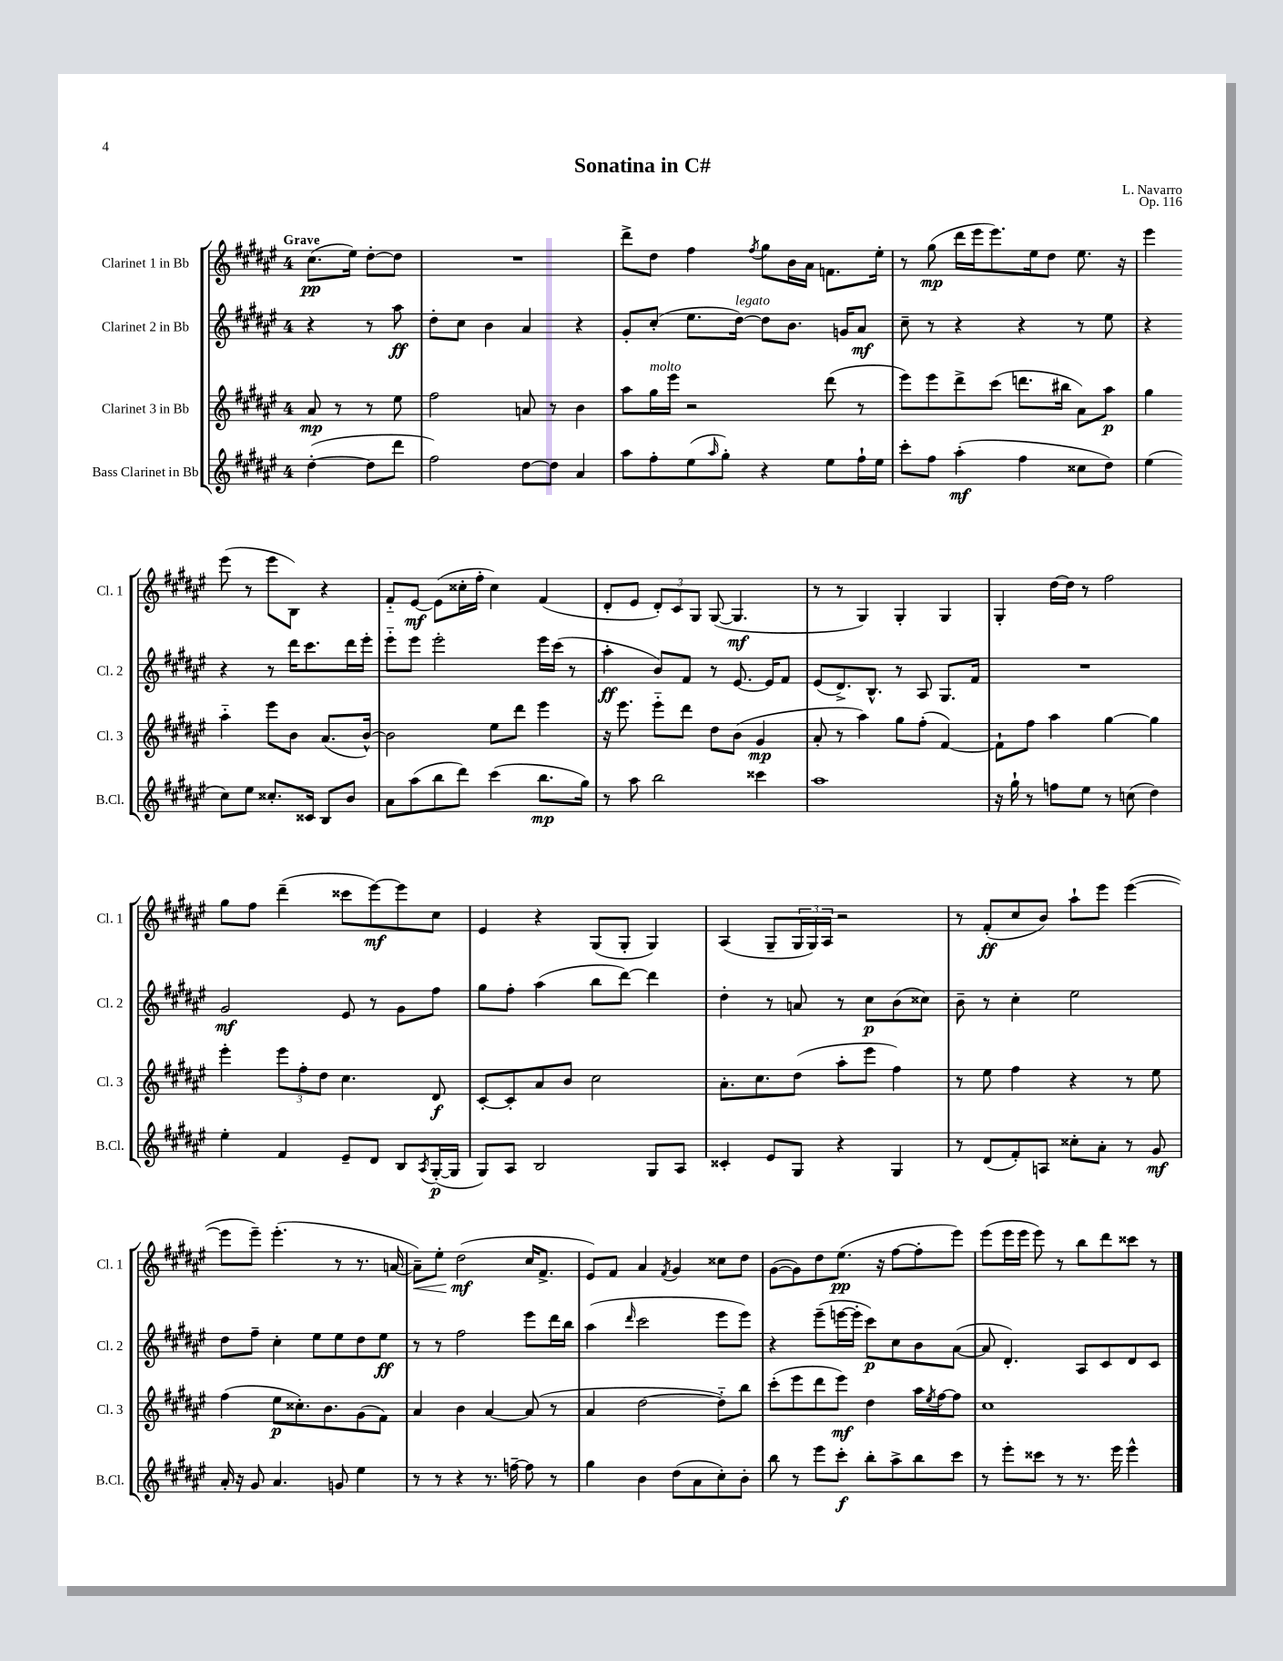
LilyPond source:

\header { title = "Sonatina in C#" composer = "L. Navarro" opus = "Op. 116" }
<<
\new StaffGroup <<
\new Staff = "s0" \with { instrumentName = "Clarinet 1 in Bb" shortInstrumentName = "Cl. 1" } {
    \clef treble \key fis \major \once \override Staff.TimeSignature.style = #'single-digit \time 4/4 \partial 2 \tempo "Grave"
    cis''8.\pp( eis''16) dis''8~-. dis''8 |
    R1 |
    dis'''8-> dis''8 fis''4 \acciaccatura { fis''8 } gis''8 b'16 ais'16 f'8. eis''16-. |
    r8 gis''8\mp( dis'''16 eis'''16 eis'''8.) eis''16 dis''8 eis''8. r16 |
    eis'''4 eis'''8( r8 eis'''8 b8) r4 |
    fis'8-_ eis'8~\mf eis'8( cisis''16-. fis''16-. cisis''4) fis'4( |
    dis'8-. eis'8 \tuplet 3/2 { dis'8-.) cis'8 gis8 } gis8~( gis4.\mf |
    r8 r8 gis4) gis4-. gis4 |
    gis4-. dis''16~ dis''16 r8 fis''2 |
    gis''8 fis''8 dis'''4--( cisis'''8 eis'''8~\mf) eis'''8 cis''8 |
    eis'4 r4 gis8( gis8-. gis4) |
    ais4( gis8-- \tuplet 3/2 { gis16 gis16) ais16 } r2 |
    r8 fis'8-.\ff( cis''8 b'8) ais''8-! eis'''8 eis'''4~( |
    eis'''8 eis'''8--) eis'''4.-.( r8 r8. a'16~ |
    a'8--\<) eis''8-. dis''2\mf\!( cis''16 fis'8.-> |
    eis'8) fis'8 ais'4 \acciaccatura { fis'8 } gis'4 cisis''8 dis''8 |
    gis'8~( gis'8) dis''8 eis''8.\pp( r16 fis''8~ fis''8-. eis'''8) |
    eis'''8( eis'''16 eis'''16 eis'''8) r8 b''8 dis'''8 cisis'''8 r8 \bar "|." |
}
\new Staff = "s1" \with { instrumentName = "Clarinet 2 in Bb" shortInstrumentName = "Cl. 2" } {
    \clef treble \key fis \major \once \override Staff.TimeSignature.style = #'single-digit \time 4/4 \partial 2
    r4 r8 ais''8\ff |
    dis''8-. cis''8 b'4 ais'4 r4 |
    gis'8-. cis''8-.( eis''8. dis''16~^\markup { \italic "legato" }) dis''8 b'8. g'16 ais'8\mf |
    cis''8-- r8 r4 r4 r8 eis''8 |
    r4 r4 r8 dis'''16 cis'''8. dis'''16 eis'''16-. |
    eis'''8-_ eis'''8 eis'''2-. eis'''16 cis'''16( r8 |
    ais''4-.\ff b'8) fis'8 r8 eis'8.~ eis'16 fis'8 |
    eis'8( dis'8.->) b8.-^ r8 ais8 gis8. fis'16 |
    R1 |
    gis'2\mf eis'8 r8 gis'8 fis''8 |
    gis''8 fis''8-. ais''4( b''8 dis'''8~) dis'''4 |
    dis''4-. r8 a'8 r8 cis''8\p b'8( cisis''8) |
    b'8-- r8 cis''4-. eis''2 |
    dis''8 fis''8-- cis''4-. eis''8 eis''8 dis''8 eis''8\ff |
    r8 r8 fis''2 eis'''8 dis'''16 b''16 |
    ais''4( \grace { dis'''16 } cis'''2 eis'''8 eis'''8) |
    r4 eis'''8--( e'''16~ e'''16-. cis'''8\p) cis''8 b'8 ais'8~( |
    ais'8 dis'4.-.) ais8 cis'8 dis'8 cis'8 \bar "|." |
}
\new Staff = "s2" \with { instrumentName = "Clarinet 3 in Bb" shortInstrumentName = "Cl. 3" } {
    \clef treble \key fis \major \once \override Staff.TimeSignature.style = #'single-digit \time 4/4 \partial 2
    ais'8\mp r8 r8 eis''8 |
    fis''2 a'8 r8 b'4 |
    ais''8 gis''16^\markup { \italic "molto" } eis'''16 r2 dis'''8( r8 |
    eis'''8) eis'''8 dis'''8-> cis'''8( d'''8. bis''16 ais'8) ais''8\p |
    gis''4 ais''4-_ eis'''8 b'8 ais'8.( b'16~-^) |
    b'2 eis''8 dis'''8 eis'''4 |
    r16 eis'''8. eis'''8-_ dis'''8 dis''8 b'8( gis'4\mp |
    ais'8-. r8 ais''4) gis''8 fis''8-.( fis'4~) |
    fis'8-! fis''8 ais''4 gis''4~ gis''4 |
    eis'''4-. \tuplet 3/2 { eis'''8 fis''8-. dis''8 } cis''4. dis'8\f |
    cis'8~-. cis'8-. ais'8 b'8 cis''2 |
    ais'8.-. cis''8. dis''8( ais''8-. eis'''8 fis''4) |
    r8 eis''8 fis''4 r4 r8 eis''8 |
    fis''4( eis''8\p cisis''8.-.) b'8. gis'8( fis'8) |
    ais'4 b'4 ais'4~ ais'8( r8 |
    ais'4 dis''2~ dis''8-_) b''8 |
    cis'''8-.( eis'''8 dis'''8 eis'''8\mf) dis''4 ais''16 \acciaccatura { eis''8 } fis''16~ fis''8 |
    cis''1 \bar "|." |
}
\new Staff = "s3" \with { instrumentName = "Bass Clarinet in Bb" shortInstrumentName = "B.Cl." } {
    \clef treble \key fis \major \once \override Staff.TimeSignature.style = #'single-digit \time 4/4 \partial 2
    dis''4~-.( dis''8 dis'''8 |
    fis''2) dis''8~ dis''8 ais'4 |
    ais''8 fis''8-. eis''8( \grace { ais''16 } gis''8-.) r4 eis''8 fis''16-! eis''16 |
    cis'''8-. fis''8 ais''4-.\mf( fis''4 cisis''8 dis''8) |
    eis''4( cis''8) eis''8 cisis''8.-. cisis'16 b8 b'8 |
    ais'8 ais''8( b''8 dis'''8) cis'''4( b''8.\mp gis''16) |
    r8 ais''8 b''2 cisis'''4 |
    ais''1 |
    r16 gis''16-! r8 f''8 eis''8 r8 c''8( dis''4) |
    eis''4-. fis'4 eis'8-- dis'8 b8 \acciaccatura { ais8 } gis16~-.\p( gis16 |
    gis8) ais8 b2 gis8 ais8 |
    cisis'4-. eis'8 gis8 r4 gis4 |
    r8 dis'8( fis'8-.) a8 cisis''8-. ais'8-. r8 gis'8\mf |
    ais'16-. r16 gis'8 ais'4. g'8 eis''4 |
    r8 r8 r4 r8. f''16~-- f''8 r8 |
    gis''4 b'4 dis''8( ais'8 cis''8-.) b'8-. |
    b''8 r8 eis'''8 cis'''8-.\f b''8-. ais''8-> b''8 cis'''8 |
    r8 eis'''8-. cisis'''8 r8 r8. eis'''16 eis'''4-^ \bar "|." |
}
>>
>>
\layout { \context { \Score \remove "Bar_number_engraver" } }
